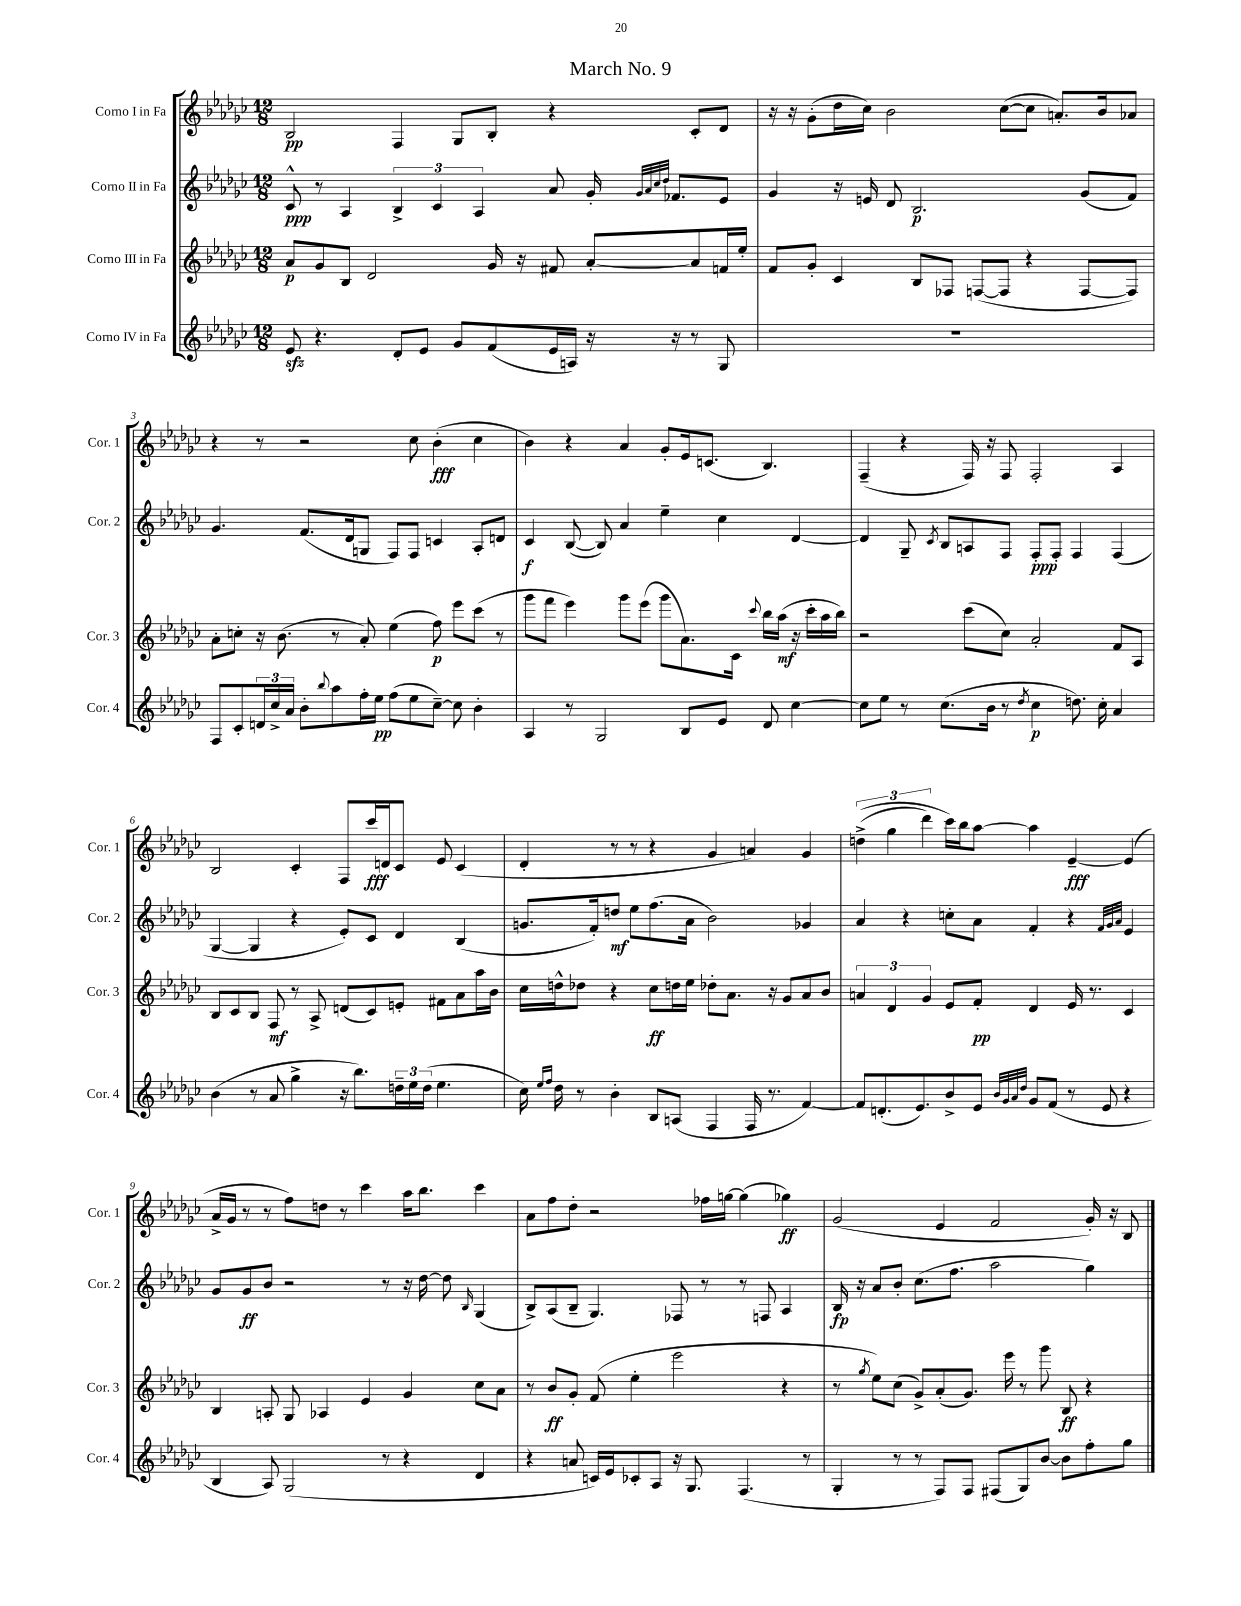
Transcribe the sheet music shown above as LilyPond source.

\header { title = "March No. 9" }
<<
\new StaffGroup <<
\new Staff = "s0" \with { instrumentName = "Corno I in Fa" shortInstrumentName = "Cor. 1" } {
    \clef treble \key ges \major \numericTimeSignature \time 12/8
    bes2\pp f4 ges8 bes8-. r4 ces'8-. des'8 |
    r16 r16 ges'8-.( des''16 ces''16) bes'2 ces''8~( ces''8 a'8.-.) bes'16 aes'8 |
    r4 r8 r2 ces''8 bes'4-.\fff( ces''4 |
    bes'4) r4 aes'4 ges'8-. ees'16 c'8.( bes4.) |
    f4--( r4 f16) r16 f8 f2-. aes4 |
    bes2 ces'4-. f8 ces'''16\fff d'16 ces'8 ees'8 ces'4( |
    des'4-. r8 r8 r4 ges'4 a'4) ges'4 |
    \tuplet 3/2 { d''4->(\( ges''4 des'''4) } ces'''16\) bes''16 aes''8~ aes''4 ees'4~--\fff ees'4( |
    aes'16-> ges'16 r8 r8 f''8) d''8 r8 ces'''4 aes''16 bes''8. ces'''4 |
    aes'8 f''8 des''8-. r2 fes''16 g''16~ g''4( ges''4\ff) |
    ges'2( ees'4 f'2 ges'16-.) r16 bes8 \bar "|." |
}
\new Staff = "s1" \with { instrumentName = "Corno II in Fa" shortInstrumentName = "Cor. 2" } {
    \clef treble \key ges \major \numericTimeSignature \time 12/8
    ces'8-^\ppp r8 aes4 \tuplet 3/2 { bes4-> ces'4 aes4 } aes'8 ges'16-. \grace { ges'32 aes'32 ces''32 des''32 } fes'8. ees'8 |
    ges'4 r16 e'16 des'8 bes2.\p ges'8( f'8) |
    ges'4. f'8.( des'16 g8 f8) f8 c'4 aes8-. d'8 |
    ces'4\f bes8~( bes8) aes'4 ees''4-- ces''4 des'4~ |
    des'4 ges8-- \acciaccatura { ces'8 } bes8 a8 f8 f8-.\ppp f8-. f4 f4( |
    ges4~ ges4 r4 ees'8-.) ces'8 des'4 bes4( |
    g'8. f'16-.) d''8\mf ees''8 f''8.( aes'16 bes'2) ges'4 |
    aes'4 r4 c''8-. aes'8 f'4-. r4 \grace { f'32 ges'32 aes'32 } ees'4 |
    ges'8 ges'8\ff bes'8 r2 r8 r16 des''16~ des''8 \grace { bes16 } ges4( |
    bes8->) aes8( bes8-- ges4.) fes8 r8 r8 f8 aes4 |
    bes16\fp r16 aes'8 bes'8-. ces''8.( f''8. aes''2 ges''4) \bar "|." |
}
\new Staff = "s2" \with { instrumentName = "Corno III in Fa" shortInstrumentName = "Cor. 3" } {
    \clef treble \key ges \major \numericTimeSignature \time 12/8
    aes'8\p ges'8 bes8 des'2 ges'16 r16 fis'8 aes'8~-. aes'8 f'16 ees''16-. |
    f'8 ges'8-. ces'4 bes8 fes8 f8~( f8 r4 f8~ f8) |
    aes'8-. c''8-. r16 bes'8.( r8 aes'8-.) ees''4( f''8\p) ees'''8 ces'''8( r8 |
    ges'''8 f'''8 ees'''4) ges'''8 ees'''8( ges'''8 aes'8.) ces'16 \appoggiatura { ces'''8 } bes''16 aes''16\mf( r16 ces'''16-. aes''16 bes''16) |
    r2 ces'''8( ces''8) aes'2-. f'8 aes8 |
    bes8 ces'8 bes8 f8\mf r8 aes8-> d'8( ces'8) e'8-. fis'8 aes'8 aes''16 bes'16 |
    ces''16 d''16-^ des''8 r4 ces''8\ff d''16 ees''16 des''8-. aes'8. r16 ges'8 aes'8 bes'8 |
    \tuplet 3/2 { a'4 des'4 ges'4 } ees'8 f'8-.\pp des'4 ees'16 r8. ces'4 |
    bes4 a8-. ges8 aes4 ees'4 ges'4 ces''8 aes'8 |
    r8 bes'8\ff ges'8-. f'8( ees''4-. ees'''2 r4 |
    r8 \acciaccatura { ges''8 } ees''8) ces''8( ges'8->) aes'8-.( ges'8.) ees'''16 r8 ges'''8 bes8\ff r4 \bar "|." |
}
\new Staff = "s3" \with { instrumentName = "Corno IV in Fa" shortInstrumentName = "Cor. 4" } {
    \clef treble \key ges \major \numericTimeSignature \time 12/8
    ees'8\sfz r4. des'8-. ees'8 ges'8 f'8( ees'16 a16) r16 r16 r8 ges8 |
    R1. |
    f8 ces'8-. \tuplet 3/2 { d'16 ces''16-> aes'16 } bes'8-. \appoggiatura { bes''8 } aes''8 f''16-. ees''16\pp f''8( ees''8 ces''8~--) ces''8 bes'4-. |
    aes4 r8 ges2 bes8 ees'8 des'8 ces''4~ |
    ces''8 ees''8 r8 ces''8.( bes'16 r8 \acciaccatura { des''8 } ces''4\p d''8.) ces''16-. aes'4 |
    bes'4( r8 aes'8 ges''4-> r16 bes''8.) \tuplet 3/2 { d''16-- ees''16 d''16( } ees''4. |
    ces''16) \grace { ees''16 f''16 } des''16 r8 bes'4-. bes8 a8( f4 f16 r8. f'4~) |
    f'8 d'8.-.( ees'8.) bes'8-> ees'8 \grace { bes'32 ges'32 aes'32 des''32 } ges'8 f'8( r8 ees'8 r4 |
    bes4 aes8) ges2( r8 r4 des'4 |
    r4 a'8 c'16) ees'16 ces'8-. aes8 r16 ges8. f4.( r8 |
    ges4-. r8 r8 f8) f8 fis8( ges8) bes'8~ bes'8 f''8-. ges''8 \bar "|." |
}
>>
>>
